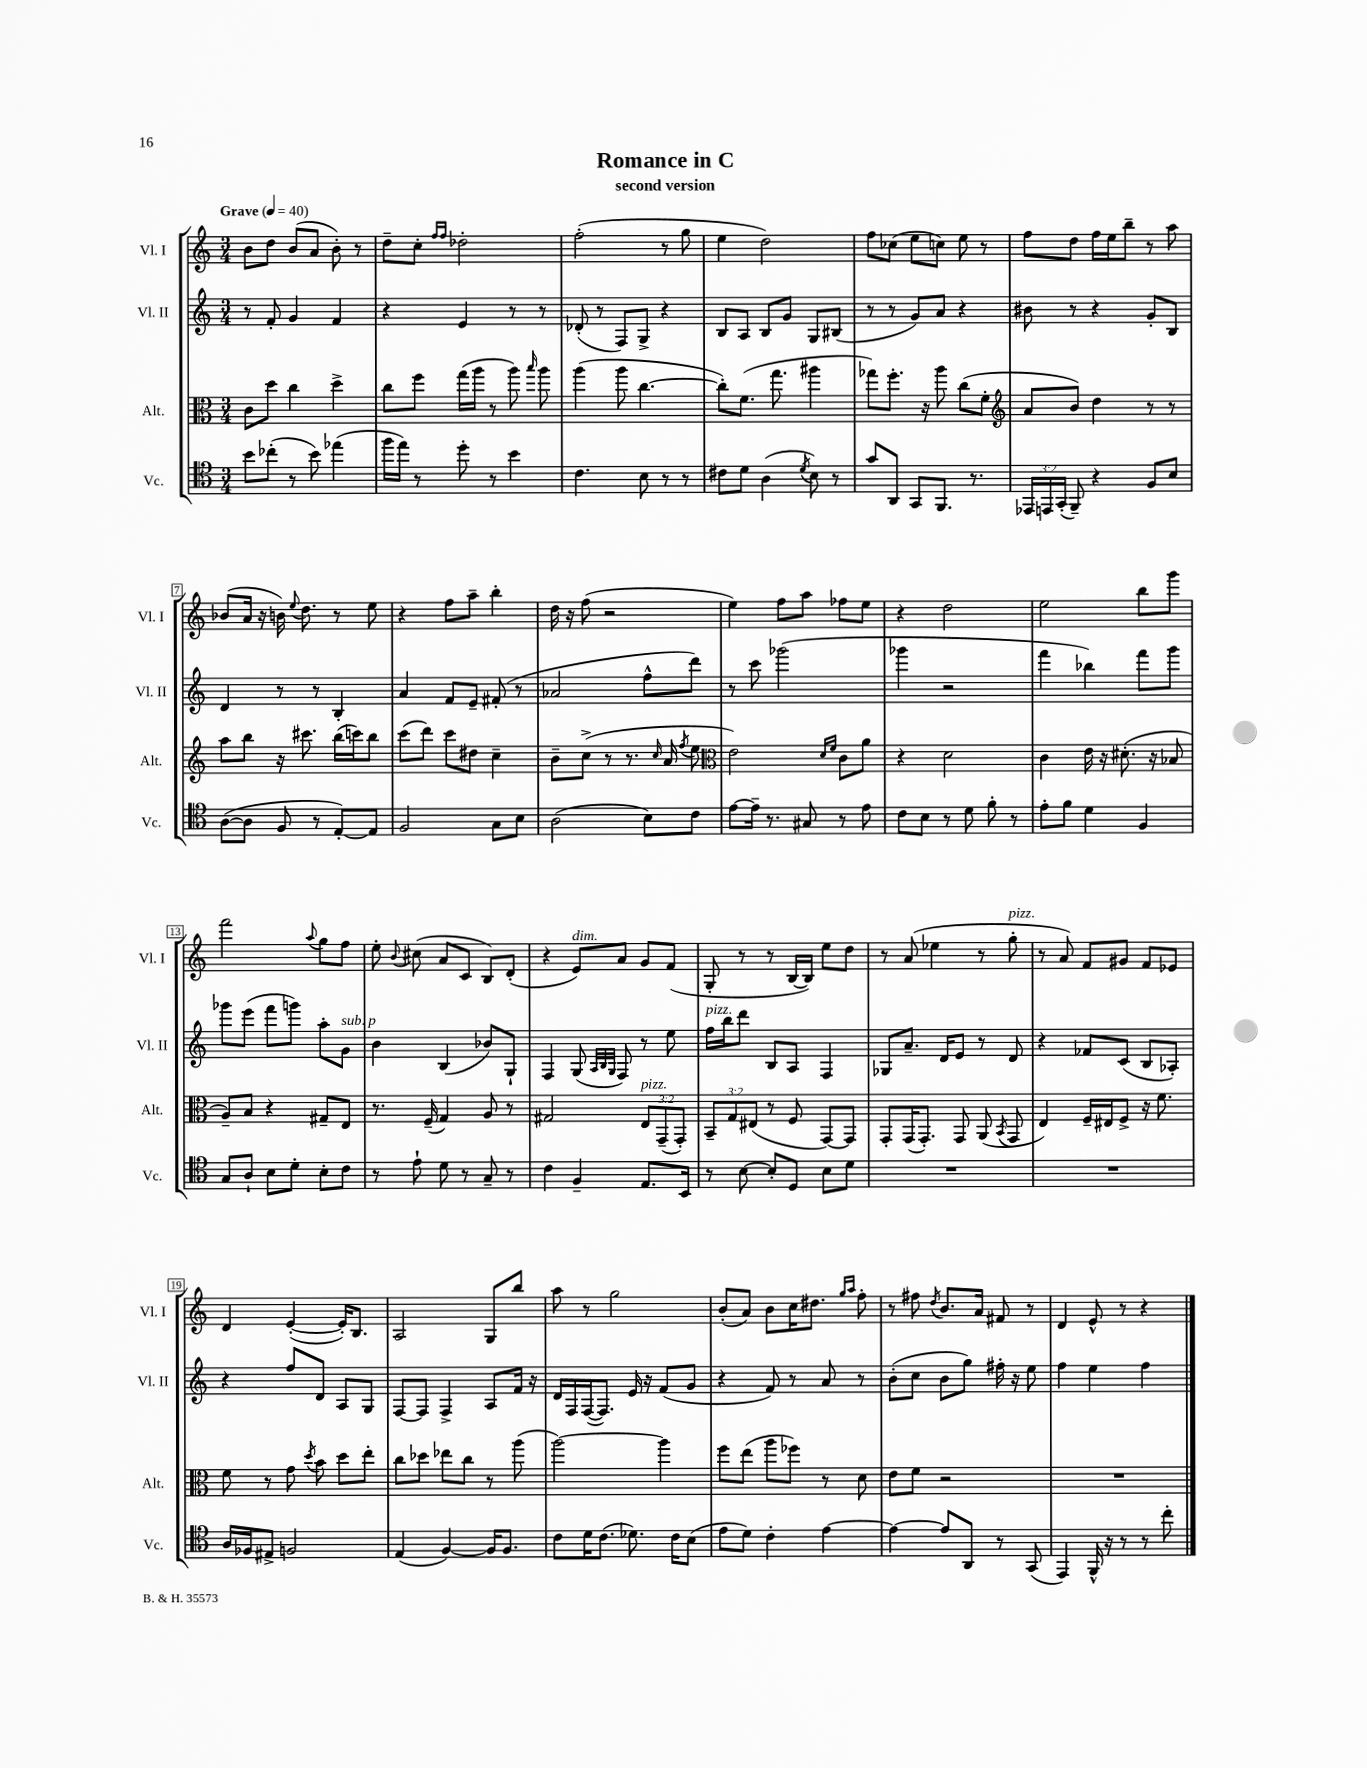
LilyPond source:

\header { title = "Romance in C" subtitle = "second version" }
<<
\new StaffGroup <<
\new Staff = "s0" \with { instrumentName = "Vl. I" shortInstrumentName = "Vl. I" } {
    \clef treble \key c \major \numericTimeSignature \time 3/4 \tempo "Grave" 4 = 40
    \autoBeamOff b'8[ d''8] b'8[( a'8] b'8-.) r8 |
    d''8[-- c''8]-. \grace { f''16[ f''16] } des''2-. |
    f''2-.( r8 g''8 |
    e''4 d''2) |
    f''8[ ces''8]( e''8[ c''8]) e''8 r8 |
    f''8[ d''8] f''16[ e''16 b''8]-- r8 a''8 |
    bes'8[( a'16] r16 b'16) \appoggiatura { e''8 } d''8. r8 e''8 |
    r4 f''8[ a''8]-- b''4-. |
    d''16 r16 f''8( r2 |
    e''4) f''8[ a''8] fes''8[ e''8] |
    r4 d''2 |
    e''2 b''8[ g'''8] |
    f'''2 \appoggiatura { a''8 } g''8[ f''8] |
    e''8-. \appoggiatura { b'8 } cis''8( a'8[ c'8] b8[) d'8]-.( |
    r4 e'8[^\markup { \italic "dim." }) a'8] g'8[ f'8]( |
    g8-. r8 r8 b16[~ b16]) e''8[ d''8] |
    r8 a'8( ees''4 r8 g''8-.^\markup { \italic "pizz." } |
    r8 a'8) f'8[ gis'8] f'8[ ees'8] |
    d'4 e'4~-.( e'16[-.) b8.] |
    a2 g8[ b''8] |
    a''8 r8 g''2 |
    b'8[-.( a'8]) b'8[ c''16 dis''8.] \grace { g''16[ a''16] } f''8-. |
    r8 fis''8 \acciaccatura { d''8 } b'8.[ a'16] fis'8 r8 |
    d'4 e'8-^ r8 r4 \bar "|." |
}
\new Staff = "s1" \with { instrumentName = "Vl. II" shortInstrumentName = "Vl. II" } {
    \clef treble \key c \major \numericTimeSignature \time 3/4
    \autoBeamOff r8 f'8-. g'4 f'4 |
    r4 e'4 r8 r8 |
    des'8-.( r8 f8[) g8]-> r4 |
    b8[ a8] b8[ g'8] g8[ bis8]( |
    r8 r8 g'8[) a'8] r4 |
    bis'8 r8 r4 g'8[-. b8] |
    d'4 r8 r8 b4-. |
    a'4 f'8[ e'8]-- fis'8-.( r8 |
    aes'2 f''8[-^ d'''8]) |
    r8 c'''8 ges'''2( |
    ges'''4 r2 |
    f'''4 bes''4) f'''8[ g'''8] |
    ges'''8[ e'''8]( f'''8[ g'''8]) a''8[-. g'8]^\markup { \italic "sub. p" } |
    b'4 b4( bes'8[) g8]-! |
    f4 g8( \grace { a32[ b32 g32] } f8) r8 e''8 |
    f''16[^\markup { \italic "pizz." } b''16 d'''8] b8[ a8] f4 |
    ges8[ a'8.]-- d'16[ e'8] r8 d'8 |
    r4 fes'8[ c'8]( b8[ aes8]-.) |
    r4 f''8[ d'8] a8[ g8] |
    f8[~ f8] f4-> a8[ f'16] r16 |
    d'16[ f16 f16~( f8.]) e'16 r16 f'8[( g'8] |
    r4 f'8) r8 a'8 r8 |
    b'8[-.( c''8] b'8[ g''8]) fis''16-. r16 e''8 |
    f''4 e''4 f''4 \bar "|." |
}
\new Staff = "s2" \with { instrumentName = "Alt." shortInstrumentName = "Alt." } {
    \clef alto \key c \major \numericTimeSignature \time 3/4 \override Staff.TupletNumber.text = #tuplet-number::calc-fraction-text
    \autoBeamOff c'8[ d''8] c''4 d''4-> |
    c''8[ f''8] g''16[( a''16] r8 a''8) \grace { b''16 } a''8 |
    a''4( a''8 c''4.~ |
    c''8[-.) f'8.]( g''8. ais''4 |
    ges''8[) f''8.]-. r16 a''8 c''8[( f'8]-. |
    \clef treble a'8[ b'8]) d''4 r8 r8 |
    a''8[ b''8] r16 cis'''8. b''16[( c'''16) b''8] |
    c'''8[( d'''8]) c'''8[ dis''8] c''4-- |
    b'8[-- c''8]->( r8 r8. \grace { c''16 } a'16 \acciaccatura { f''8 } e''8 |
    \clef alto e'2) \grace { d'16[ f'16] } c'8[ a'8] |
    r4 d'2 |
    c'4 e'16 r16 dis'8.-.( r16 bes8 |
    a8[--) b8] r4 gis8[-- e8] |
    r8. f16--( g4) a8 r8 |
    gis2 \tuplet 3/2 { e8[^\markup { \italic "pizz." } g,8--( g,8]-.) } |
    \tuplet 3/2 { b,8[-- g8 eis8]( } r8 f8 g,8[~) g,8] |
    g,8[-. g,16( g,8.]-.) g,8 a,8( \acciaccatura { b,8 } g,8 |
    e4) f16[-- eis16 f8]-> r16 f'8. |
    f'8 r8 g'8 \acciaccatura { d''8 } b'8 d''8[ e''8]-. |
    c''8[ des''8] ees''8[ c''8] r8 a''8( |
    a''2~) a''4 |
    f''8[ e''8]( a''8[ fes''8]) r8 d'8 |
    e'8[ f'8] r2 |
    R2. \bar "|." |
}
\new Staff = "s3" \with { instrumentName = "Vc." shortInstrumentName = "Vc." } {
    \clef tenor \key c \major \numericTimeSignature \time 3/4 \override Staff.TupletNumber.text = #tuplet-number::calc-fraction-text
    \autoBeamOff b'8[ ces''8]-.( r8 b'8) ees''4( |
    f''16[ e''16]) r8 d''8-. r8 b'4 |
    c'4. b8 r8 r8 |
    cis'8[ d'8] a4( \acciaccatura { d'8 } b8) r8 |
    g'8[ a,8] g,8[ f,8.] r8. |
    \tuplet 3/2 { ees,16[ e,16 g,16]-.( } f,8--) r4 f8[ b8] |
    a8[~( a8] f8 r8 e8[~-.) e8] |
    f2 g8[ b8] |
    a2( b8[) c'8] |
    e'8[~ e'16]-- r8. gis8 r8 e'8 |
    c'8[ b8] r8 d'8 f'8-. r8 |
    e'8[-. f'8] d'4 f4 |
    g8[ a8]-! b8[ d'8]-. b8[-. c'8] |
    r8 e'8-! d'8 r8 g8-- r8 |
    c'4 f4-- e8.[ b,16] |
    r8 b8~ b8[-. d8] b8[ d'8] |
    R2. |
    R2. |
    a16[ fes16 eis8]-> f2 |
    e4( f4~) f16[ f8.] |
    c'8[ d'16 c'8.]( des'8.) c'16[ b8]( |
    e'8[ d'8]) c'4-. e'4~ |
    e'4~ e'8[ a,8] r8 g,8( |
    e,4) f,16-^ r16 r8 r8 c''8-. \bar "|." |
}
>>
>>
\layout { \context { \Score \override BarNumber.stencil = #(make-stencil-boxer 0.1 0.3 ly:text-interface::print) } }
